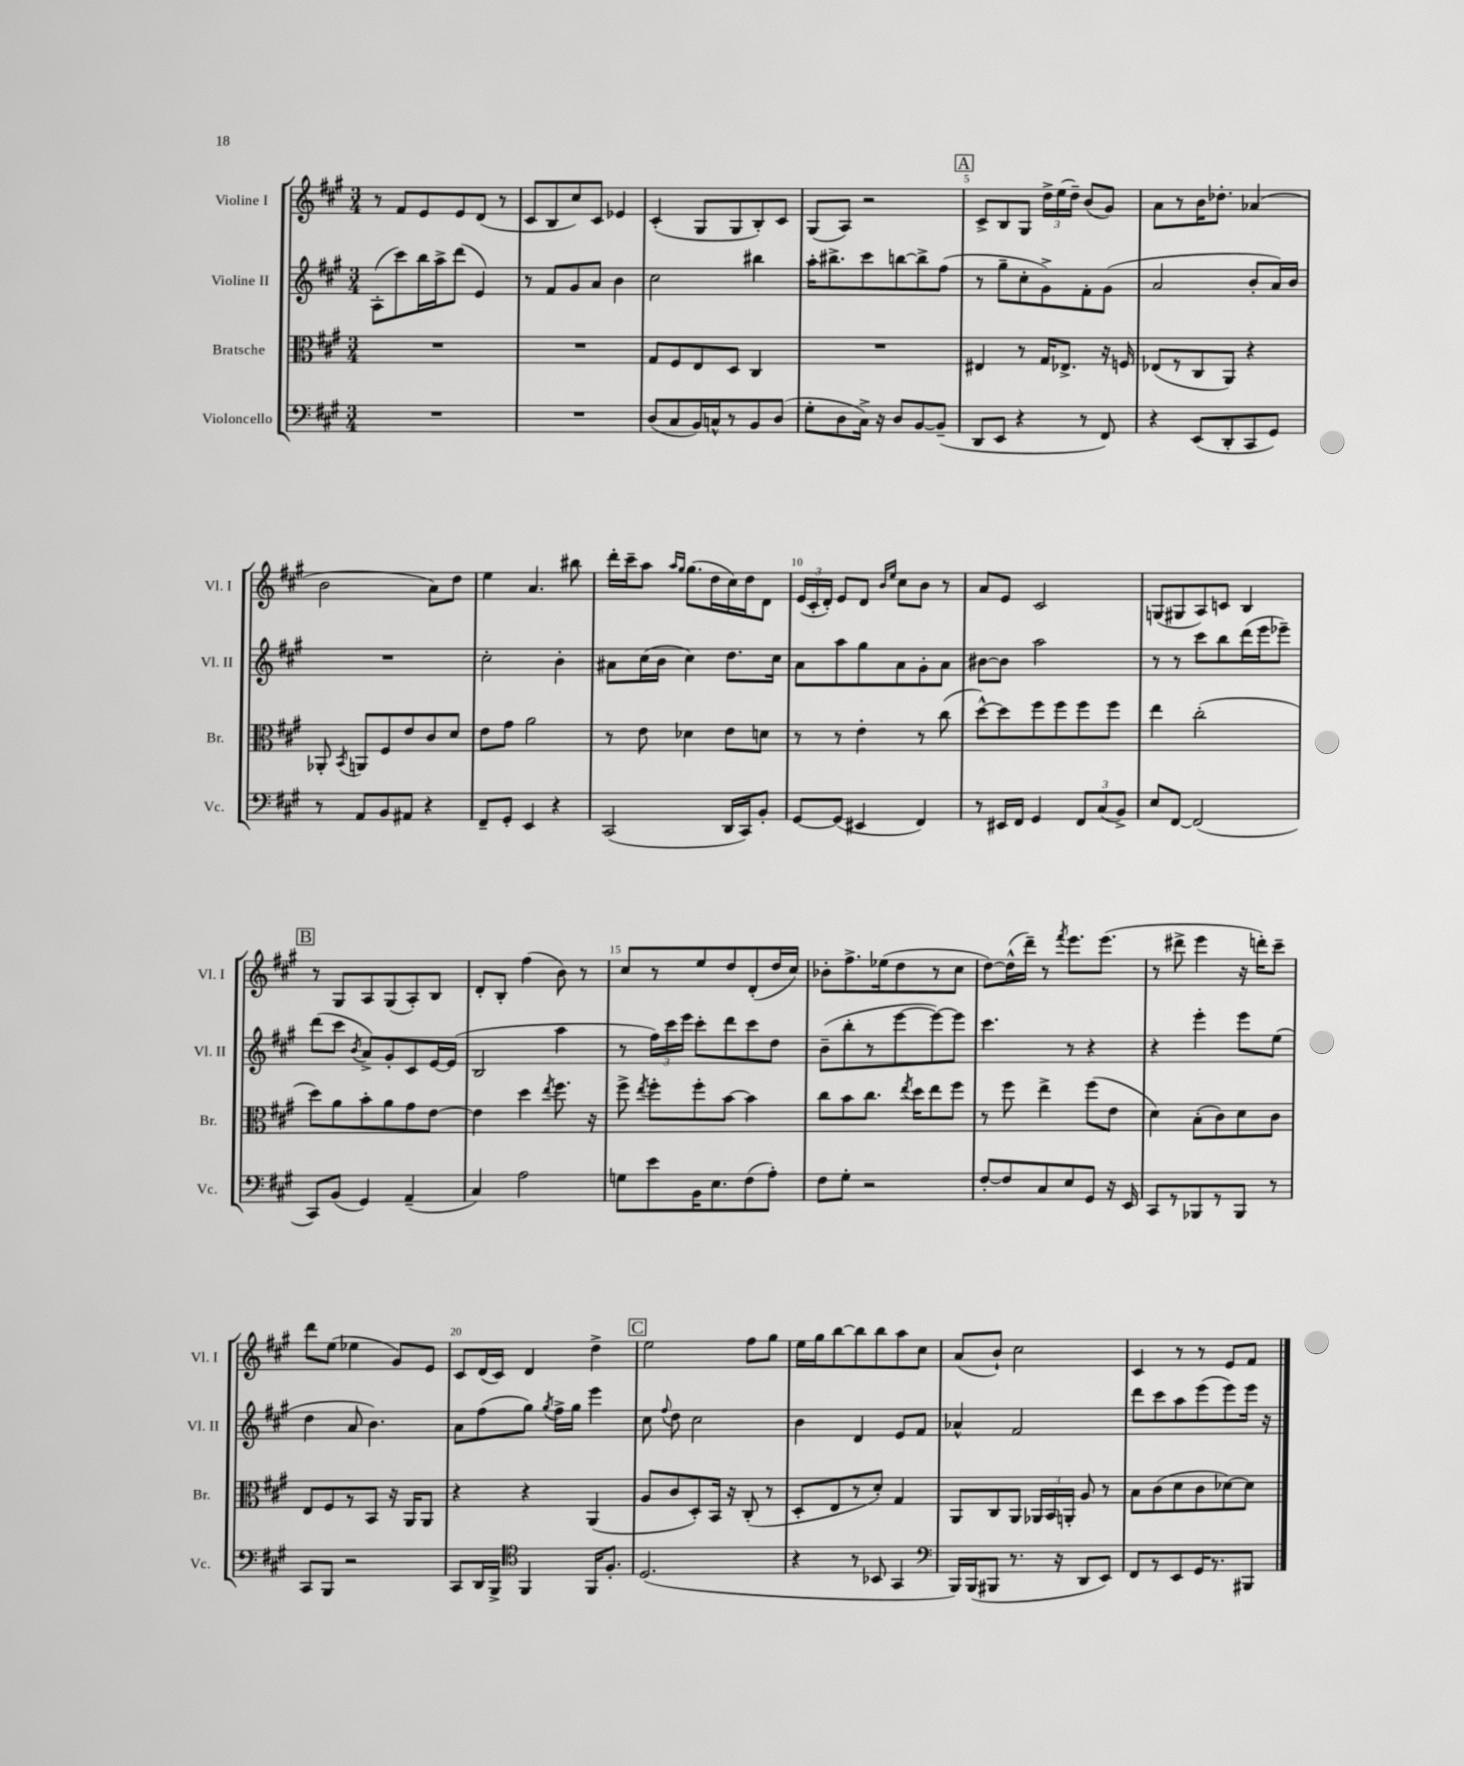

**kern	**kern	**kern	**kern
*staff4	*staff3	*staff2	*staff1
*clefF4	*clefC3	*clefG2	*clefG2
*k[f#c#g#]	*k[f#c#g#]	*k[f#c#g#]	*k[f#c#g#]
*M3/4	*M3/4	*M3/4	*M3/4
2.r	2.r	(8A'\L	8r
.	.	8ccc#\)	8f#/L
.	.	16bb\L	8e/
.	.	16aa^\J	.
.	.	(8ddd\J	8e/
.	.	4e/)	(8d/J
.	.	.	8r
=	=	=	=
2.r	2.r	8r	8c#/L
.	.	8f#/L	8B/
.	.	8g#/	8cc#/)
.	.	8a/J	8c#/J
.	.	4b\	4e-/
=	=	=	=
(8D/L	8G#/L	2cc#\	(4c#'/
8C#/	8F#/	.	.
16BB/L)	8E/	.	8G#/L
16C^^/J	.	.	.
8r	8D/J	.	8G#/
8BB/	4C#/	4bb#\	8B'/)
(8D/J	.	.	8c#/J
=	=	=	=
8G#'\L	2.r	16aa'\LK	(8G#/L
.	.	8.bb#^\	.
8D\	.	.	8A/J)
16C#^\Jk)	.	8ccc#\	2r
16r	.	.	.
8D/L	.	[8bb\	.
[8BB/	.	8bb^\]	.
(8BB~/]J	.	(8ff#\J	.
=	=	=	=
8DD/L	4E#/	8r	8c#^/L
8EE/J	.	8gg#~\L	8B/
4r	8r	8cc#'\	8G#/J
.	16G#/LK	8g#^\)	24dd^\LL
.	.	.	(24ee\
.	8.E-^/J	.	.
.	.	.	24dd~\JJ)
8r	.	8f#'\	(8b/L
8FF#/)	16r	(8g#\J	8g#/J)
.	16F/	.	.
=	=	=	=
4r	(8E-/L	2a/	8a\L
.	8r	.	8r
(8EE/L	8C#/	.	16b\K
.	.	.	8.dd-'\J
8DD'/	8AA/J)	.	.
8CC#/	4r	8b'/L	(4a-/
8GG#/J)	.	16a/L)	.
.	.	16b/JJ	.
=	=	=	=
8r	8AA-'/	2.r	2b\
.	8qBB/	.	.
8AA/L	8AA/L	.	.
8BB/	8F#/	.	.
8AA#/J	8e/	.	.
4r	8c#/	.	8a\L)
.	8d/J	.	8dd\J
=	=	=	=
8FF#~/L	8e\L	2cc#'\	4ee\
8GG#'/J	8g#\J	.	.
4EE/	2a\	.	4.a/
4r	.	4b'\	.
.	.	.	8bb#\
=	=	=	=
(2CC#/	8r	8a#\L	16ddd'\LL
.	.	.	16ccc#~\J
.	8e\	(16cc#\L	8aa\J
.	.	16b\JJ	.
.	.	.	16qqaa/LL
.	.	.	16qqgg#/JJ
.	4d-\	4cc#\)	(8.gg#\L
.	.	.	16dd\L
16DD/LL	8e\L	8.dd\L	16cc#\)
16CC#/J)	.	.	16dd\J
8BB'/J	8d\J	.	8d\J
.	.	16cc#\Jk	.
=	=	=	=
[8GG#/L	8r	8a\L	(24e/LL
.	.	.	24c#'/
.	.	.	24d'/JJ)
(8GG#/]J	8r	8aa\	8e/L
4EE#/	4e'\	8gg#\	8d/J
.	.	.	16qqb/LL
.	.	.	16qqee/JJ
.	.	8a\	8cc#\L
4FF#/)	8r	8g#'\	8b\J
.	(8cc#\	8a\J	8r
=	=	=	=
8r	[8dd^^\L)	[8b#\L	8a/L
16EE#/LL	8dd\]	8b#\]J	8e/J
16FF#/JJ	.	.	.
4GG#/	8ff#\	2aa\	2c#/
.	8ff#\	.	.
12FF#/L	8ff#\	.	.
(12C#/	.	.	.
.	8ff#\J	.	.
12BB^/J)	.	.	.
=	=	=	=
8E/L	4ee\	8r	(8G/L
[8FF#/J	.	8r	8G#/
(2FF#/]	(2cc#'\	8ccc#\L	8A/)
.	.	8bb\	8c/J
.	.	(16ddd\L	4B/
.	.	16eee\J	.
.	.	8eee-~\J)	.
=	=	=	=
8CC#/L)	8dd\L)	(8ddd\L	8r
(8BB/J	8a\	8ccc#\J	8G#/L
.	.	8qb/	.
4GG#/)	8b'\	8a^/L)	8A/
.	8a\	8g#'/	(8G#/
(4AA~/	8g#\	8c#/	8A'/)
.	[8e\J	[16e/L	8B/J
.	.	(16e/]JJ	.
=	=	=	=
4C#/)	4e\]	2B/	8d'/L
.	.	.	8B'/J
2A\	4dd\	.	(4ff#\
.	8qee/	.	.
.	8.ff#\	4aa\	8b\)
.	.	.	8r
.	16r	.	.
=	=	=	=
8G\L	8ff#^\	8r	8cc#/L
.	8qee/	.	.
8e\	8ff#'\L	24ff#\LL)	8r
.	.	24ccc#\	.
.	.	24eee\JJ	.
16BB\K	8ff#'\	8ccc#'\L	8ee/
8.E\	.	.	.
.	[8b\J	8ddd\	8dd/
(8F#\	4b\]	8ccc#\	(8d'/
8A'\J)	.	8dd\J	16dd/L
.	.	.	16cc#/JJ)
=	=	=	=
8F#\L	8cc#\L	(8b~\L	8b-'\L
8G#'\J	8b\	8bb'\	8.ff#^\
2r	8.cc#\J	8r	.
.	.	.	(16ee-\k
.	.	[8eee\	8dd\
.	8qee/	.	.
.	16dd\LK	.	.
.	8ee\	8eee\_)	8r
.	8ff#\J	8eee\]J	8cc#\J
=	=	=	=
[8F#'/L	8r	4.ccc#\	[8dd\L)
8F#/]	8ff#\	.	(16dd^^\]L
.	.	.	16ddd~\JJ)
8C#/	4ee^\	.	8r
.	.	.	8qfff#/
8E/	.	8r	8.eee\L
8GG#/J	(8ff#\L	4r	.
.	.	.	(8.eee\J
16r	8e\J	.	.
16EE/	.	.	.
=	=	=	=
8CC#/L	4d\)	4r	8r
8r	.	.	8ddd#^\
8BBB-/	(8B'\L	4eee'\	4eee\
8r	8c#\)	.	.
8BBB-/J	8d\	8eee\L	16r
.	.	.	16ddd'\LK)
8r	8c#\J	(8ee\J	8ccc#~\J
=	=	=	=
8CC#/L	8E/L	4dd\	8ddd\L
8BBB/J	8F#/	.	(8ee\J
2r	8r	8a/	4ee-\
.	8BB/J	4.b\)	.
.	16r	.	8g#/L)
.	16AA/LK	.	.
.	8AA/J	.	8e/J
=	=	=	=
8CC#/L	4r	8a\L	8c#/L
16DD/L	.	(8ff#\	(16d/L
16BBB^/JJ	.	.	16c#/JJ)
*clefC4	*	*	*
4FF#/	4r	8gg#\J)	4d/
.	.	8qgg#/	.
.	.	16ff#^\LL	.
.	.	16gg#\JJ	.
16FF#/LK	(4AA/	4eee\	4dd^\
8.F#'/J	.	.	.
=	=	=	=
(2.D/	8A/L	8cc#\	2ee\
.	.	8qqff#/	.
.	8c#/	8dd\	.
.	8D'/)	2cc#\	.
.	16BB/Jk	.	.
.	16r	.	.
.	(8C#'/	.	8ff#\L
.	8r	.	8gg#\J
=	=	=	=
4r	8D'/L	4b\	16ee\LL
.	.	.	16gg#\J
.	8E/	.	[8bb\
8r	8r	4d/	8bb\]
8BB-/	8d'/J)	.	8bb\
4GG#/	4G#/	8e/L	8aa\
.	.	8f#/J	8cc#\J
=	=	=	=
*clefF4	*	*	*
16BBB/LL)	8AA/L	4a-^^/	(8a/L
(16BBB/J	.	.	.
8BBB#/J	8C#/	.	8b`/J)
8.r	8AA/J	2f#/	2cc#\
.	24AA-/LL	.	.
.	24BB/	.	.
16r	.	.	.
.	24AA'/JJ	.	.
8DD/L	8A/	.	.
8EE/J)	8r	.	.
=	=	=	=
8FF#/L	8B\L	8ddd\L	4c#/
8r	(8c#\	8ccc#\	.
8EE/	8d\	8aa\	8r
16GG#/K	8c#\	(8eee\	8r
8.r	.	.	.
.	[8d-\)	8eee\)	8e/L
8BBB#/J	8d-\]J	16eee\Jk	8f#/J
.	.	16r	.
==	==	==	==
*-	*-	*-	*-
